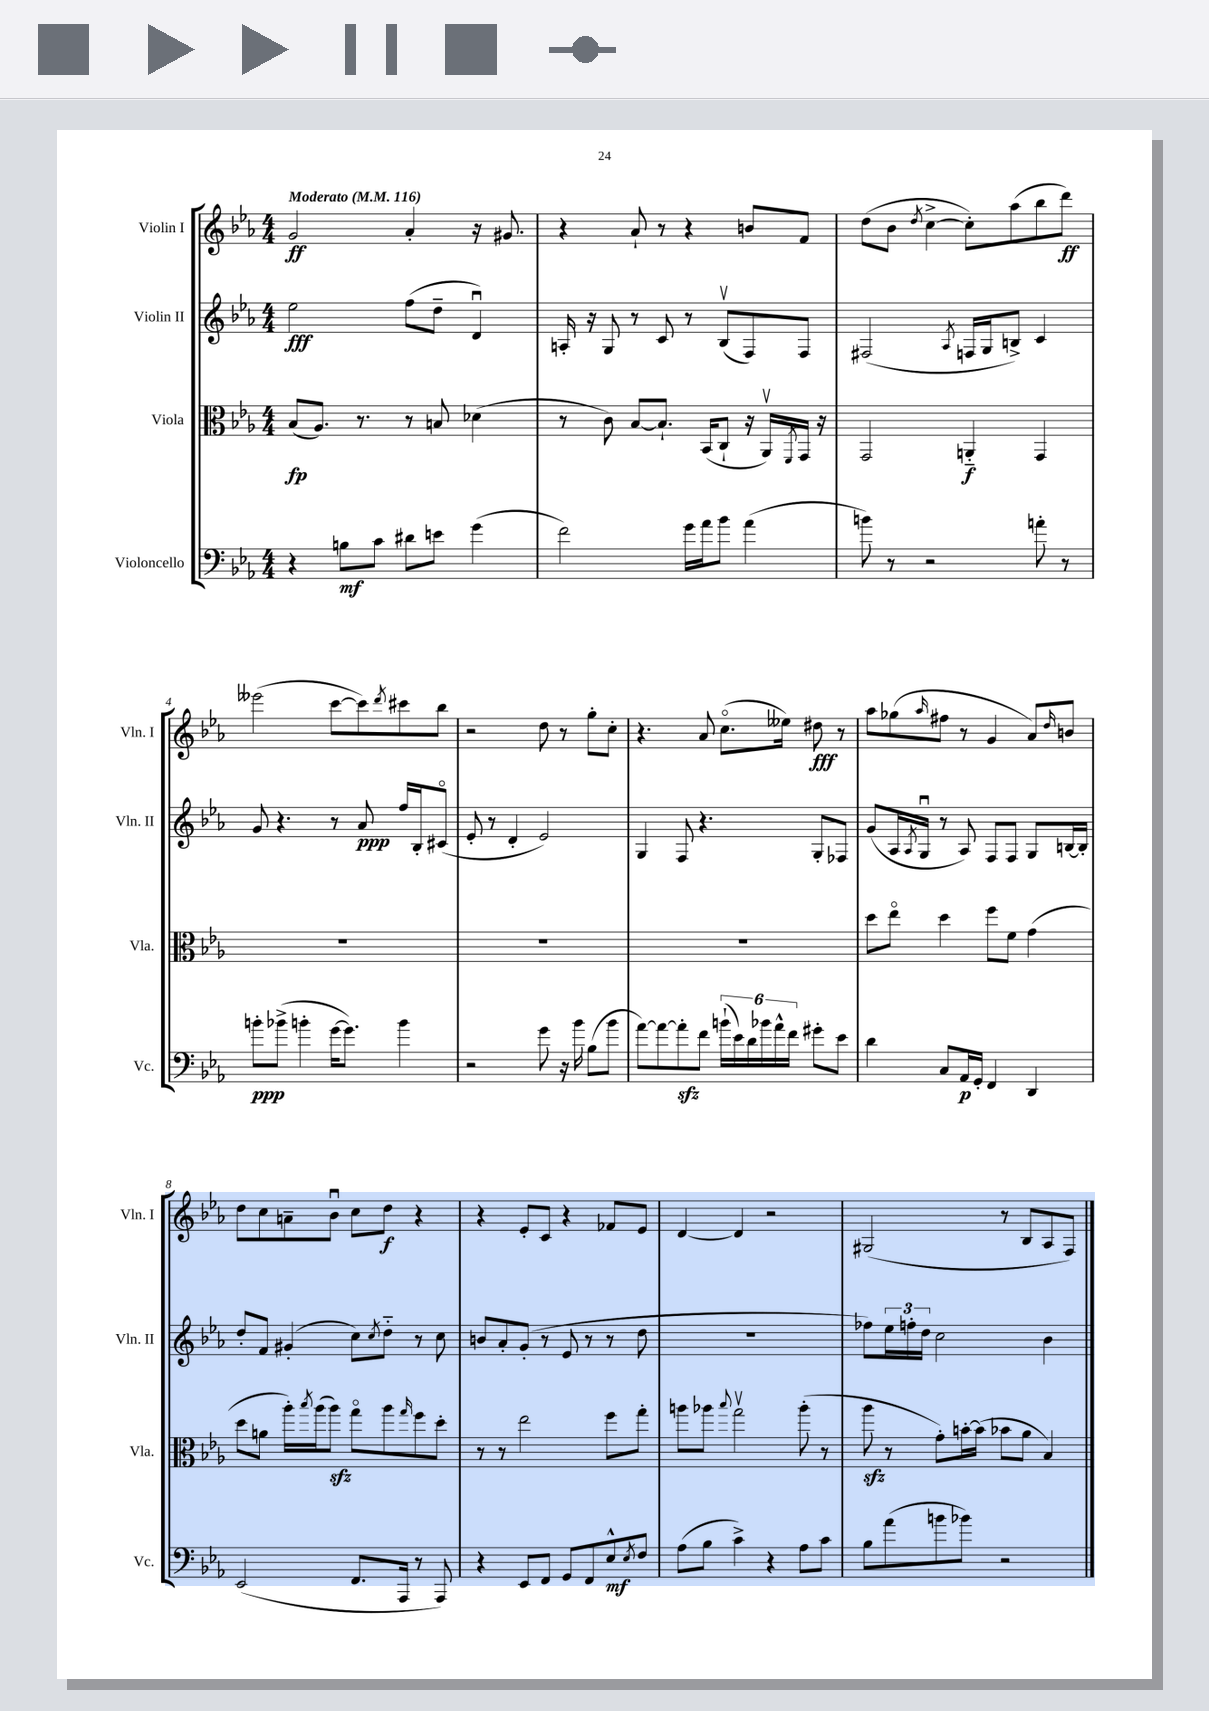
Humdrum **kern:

**kern	**kern	**kern	**kern
*staff4	*staff3	*staff2	*staff1
*clefF4	*clefC3	*clefG2	*clefG2
*k[b-e-a-]	*k[b-e-a-]	*k[b-e-a-]	*k[b-e-a-]
*M4/4	*M4/4	*M4/4	*M4/4
*MM116	*MM116	*MM116	*MM116
4r	(8B-	2ee-	2g
.	8.A-)	.	.
8B	.	.	.
.	8.r	.	.
8c	.	.	.
8d#	8r	(8ff	4a-'
8e	8B	8dd~	.
(4g	(4d-	4du)	16r
.	.	.	8.g#
=	=	=	=
2f)	8r	16A'	4r
.	.	16r	.
.	8c)	8G	.
.	[8B-	8r	8a-`
.	8.B-`]	8c	8r
16g	.	8r	4r
16a-	(16BB-	.	.
8b-	8C`	(8B-v	.
(4a-	16r	8F)	8b
.	16AA-v)	.	.
.	8qFF	.	.
.	16GG	8F	8f
.	16r	.	.
=	=	=	=
8b)	2GG	(2F#	(8dd
8r	.	.	8b-
.	.	.	8qdd
2r	.	.	[4cc^
.	.	8qA-	.
.	4AA'~	16F	8cc'])
.	.	16G	.
.	.	8B^)	(8aa-
8a'	4GG	4c	8bb-
8r	.	.	8ddd)
=	=	=	=
8b'	1r	8g	(2eee--
(8b-^	.	4.r	.
4b'	.	.	.
[16g	.	8r	[8ccc
8.g])	.	.	.
.	.	8a-	8ccc])
.	.	.	8qddd
4b	.	16ff	8ccc#
.	.	16B-'	.
.	.	(8c#o	8bb-
=	=	=	=
2r	1r	8e-'	2r
.	.	8r	.
.	.	4d'	.
8g	.	2e-)	8dd
16r	.	.	8r
16b-	.	.	.
(8B-	.	.	8gg'
8b-	.	.	8cc'
=	=	=	=
[8a-)	1r	4G	4.r
8a-_	.	.	.
8a-']	.	8F	.
8f	.	4.r	8a-
(24b`	.	.	(8.cco
24e-)	.	.	.
24d	.	.	.
24b-	.	.	.
24a-^^	.	.	.
.	.	.	16ee--)
24f	.	.	.
8g#'	.	8G'	8dd#
8e-	.	8F-	8r
=	=	=	=
4d	8dd	(8g	8aa-
.	8ee-o	16A-	(8gg-
.	.	8qA-	.
.	.	16Gu	.
.	.	.	16qqaa-
8C	4dd	8r	8ff#
16AA-	.	8A-)	8r
16GG'	.	.	.
4FF	8ff	8F	4g
.	8f	8F	.
4DD	(4g	8G	8a-)
.	.	.	16qqdd
.	.	[16B	8b
.	.	16B']	.
=	=	=	=
(2EE-	8dd	8dd'	8dd
.	8a	8f	8cc
.	16aa-')	(4g#'	8a~
.	8qbb-	.	.
.	(16aa-	.	.
.	8aa-)	.	8b-u
8.FF	8ggo	8cc)	8cc
.	.	8qcc	.
.	8aa-	8dd'~	8dd
16AAA-	.	.	.
.	16qqgg	.	.
8r	8ff	8r	4r
8AAA-)	8dd'	8cc	.
=	=	=	=
4r	8r	8b	4r
.	8r	8a-'	.
8EE-	2ee-	(8g'	8e-'
8FF	.	8r	8c
8GG	.	8e-	4r
8FF	.	8r	.
8E-^^	8ff	8r	8f-
8qE-	.	.	.
8F	8gg'	8dd	8e-
=	=	=	=
(8A-	8aa	1r	[4d
8B-	8aa-	.	.
.	8qqbb-	.	.
4c^)	2ggv	.	4d]
4r	.	.	2r
8A-	(8aa-'	.	.
8c	8r	.	.
=	=	=	=
8B-	8aa-	8ff-)	(2G#
(8a-	8r	24ee-	.
.	.	24ff'	.
.	.	24dd	.
8b	8g')	2cc	.
8b-)	[16b'	.	.
.	(16b]	.	.
2r	8b-	.	8r
.	8a-	.	8B-
.	4B-)	4b-	8A-
.	.	.	8F)
==	==	==	==
*-	*-	*-	*-
